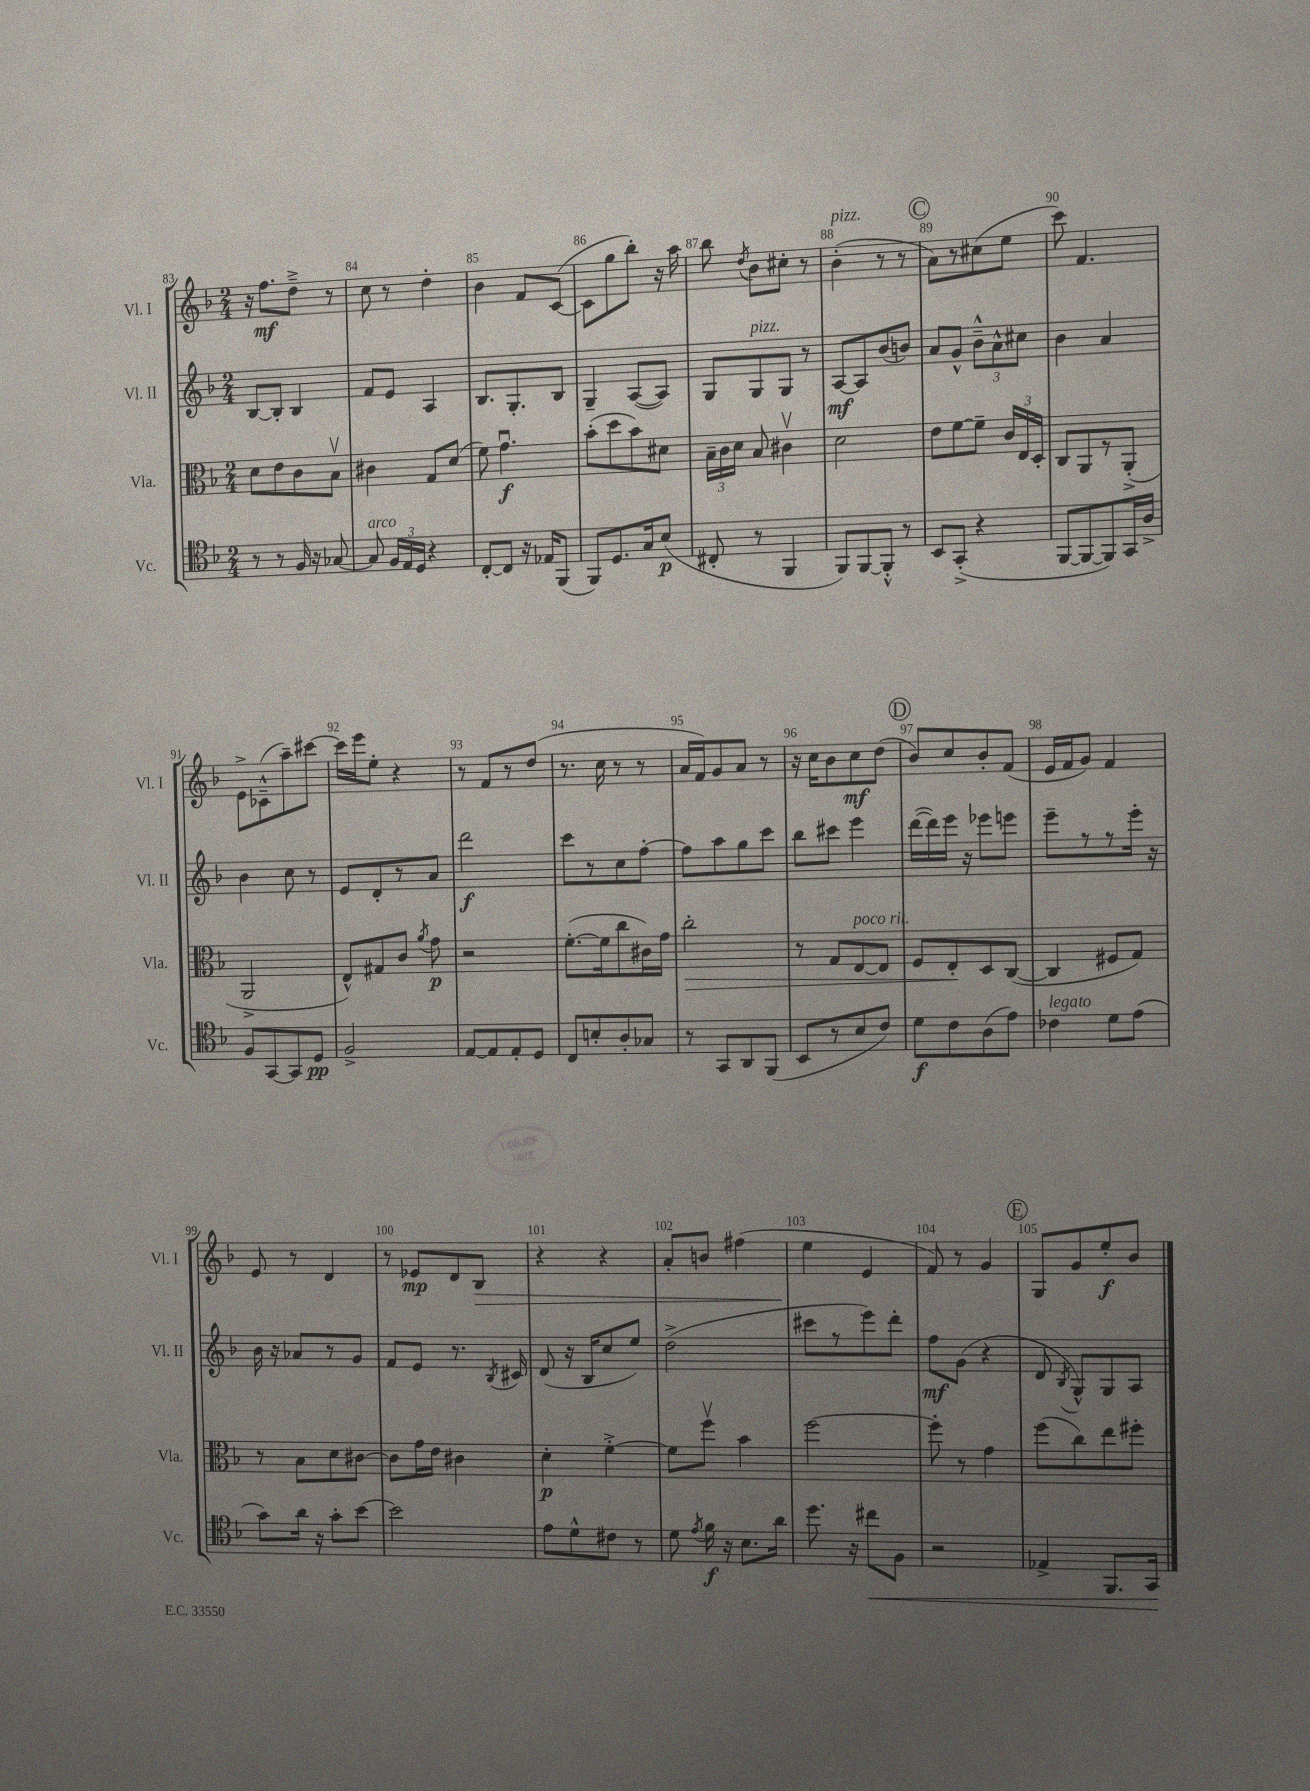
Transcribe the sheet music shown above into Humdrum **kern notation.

**kern	**dynam	**kern	**dynam	**kern	**dynam	**kern	**dynam
*part4	*part4	*part3	*part3	*part2	*part2	*part1	*part1
*staff4	*staff4	*staff3	*staff3	*staff2	*staff2	*staff1	*staff1
*I"Vc.	*	*I"Vla.	*	*I"Vl. II	*	*I"Vl. I	*
*I'Vc.	*	*I'Vla.	*	*I'Vl. II	*	*I'Vl. I	*
*clefC4	*	*clefC3	*	*clefG2	*	*clefG2	*
*k[b-]	*	*k[b-]	*	*k[b-]	*	*k[b-]	*
*M2/4	*	*M2/4	*	*M2/4	*	*M2/4	*
=83	=83	=83	=83	=83	=83	=83	=83
8r	.	8d\L	.	[8B-/L	.	16r	.
.	.	.	.	.	.	8.ff\L	mf
8r	.	8e\	.	8B-'/J]	.	.	.
16F/	.	8c\	.	4B-/	.	8dd~^\J	.
16r	.	.	.	.	.	.	.
[8G-X/	.	8B-v\J	.	.	.	8r	.
=84	=84	=84	=84	=84	=84	=84	=84
!LO:TX:a:i:t=arco	!	!	!	!	!	!	!
8G-/]	.	4c#X\	.	8f/L	.	8cc\	.
24F/LL	.	.	.	8e/J	.	8r	.
24E/	.	.	.	.	.	.	.
24D/JJ	.	.	.	.	.	.	.
4r	.	8G/L	.	4A/	.	4dd'\	.
.	.	(8d/J	.	.	.	.	.
=85	=85	=85	=85	=85	=85	=85	=85
[8C'/L	.	8f\)	.	8.B-/L	.	4b-\	.
8C/J]	.	4.gu\	f	.	.	.	.
.	.	.	.	8.G'/	.	.	.
16r	.	.	.	.	.	8f/L	.
16E-X/KL	.	.	.	.	.	.	.
(8FF/J	.	.	.	8B-/J	.	([8c/J	.
=86	=86	=86	=86	=86	=86	=86	=86
8FF/L)	.	(8b-'\L	.	4G~/	.	8c\L]	.
8.D/	.	8dd\	.	.	.	8gg\	.
.	.	8b-\)	.	([8A/L	.	8bb-'\J)	.
16G/k	.	.	.	.	.	.	.
(8B-/J	p	8d#X\J	.	8A/J])	.	16r	.
.	.	.	.	.	.	16aa\	.
=87	=87	=87	=87	=87	=87	=87	=87
8C#X'/	.	24B-~\LL	.	8G/L	.	8bb-\	.
.	.	24c\	.	.	.	.	.
.	.	24d\JJ	.	.	.	.	.
.	.	.	.	.	.	8qdd/	.
!	!	!	!	!LO:TX:a:i:t=pizz.	!	!	!
8r	.	8B-/	.	8G/	.	8b-\L	.
4FF/	.	4c#Xv\	.	8G/J	.	8cc#X'\J	.
.	.	.	.	8r	.	8r	.
=88	=88	=88	=88	=88	=88	=88	=88
!	!	!	!	!	!	!LO:TX:a:i:t=pizz.	!
8FF/L)	.	2d\	.	[8A/L	mf	(4b-'\	.
[8FF/	.	.	.	8A/]	.	.	.
8FF'^^/J]	.	.	.	(8b-/	.	8r	.
8r	.	.	.	8bn/J)	.	8r	.
!!LO:REH:place=s1:t=C
=89	=89	=89	=89	=89	=89	=89	=89
8BB-/L	.	8e\L	.	8a/L	.	8a\L)	.
(8GG'^/J	.	[8f\	.	8g^^/J	.	8r	.
4r	.	8f~\J]	.	12b-~^^\L	.	(8cc#X\	.
.	.	.	.	12a^^\	.	.	.
.	.	24c/LL	.	.	.	8ee\J	.
.	.	24E/	.	12cc#X\J	.	.	.
.	.	24D'/JJ	.	.	.	.	.
=90	=90	=90	=90	=90	=90	=90	=90
[8FF/L	.	8C/L	.	4b-\	.	8ccc\)	.
8FF/_	.	8AA/	.	.	.	4.f/	.
8FF/])	.	8r	.	4a/	.	.	.
16GG/L	.	(8AA'^/J	.	.	.	.	.
16A^/JJ	.	.	.	.	.	.	.
!!LO:LB:g=z
=91	=91	=91	=91	=91	=91	=91	=91
8F/L	.	2AA^/	.	4b-\	.	8e^\L	.
[8GG/	.	.	.	.	.	(8c-X~^^\	.
8GG/]	.	.	.	8cc\	.	8aa~\)	.
8D/J	pp	.	.	8r	.	[8ccc#X\J	.
=92	=92	=92	=92	=92	=92	=92	=92
2F^/	.	8E^^/L)	.	8e/L	.	16ccc#\LL]	.
.	.	.	.	.	.	16eee\J	.
.	.	8G#X/	.	8d'/	.	8ee'\J	.
.	.	8c/J	.	8r	.	4r	.
.	.	8qa/	.	.	.	.	.
.	.	8g\	p	8a/J	.	.	.
=93	=93	=93	=93	=93	=93	=93	=93
[8E/L	.	2r	.	2ddd\	f	8r	.
8E/]	.	.	.	.	.	8f/L	.
8E'/	.	.	.	.	.	8r	.
8D/J	.	.	.	.	.	(8dd/J	.
=94	=94	=94	=94	=94	=94	=94	=94
8C/L	.	([8.f'\L	.	8ccc\L	.	8.r	.
8Bn'/	.	.	.	8r	.	.	.
.	.	16f\k]	.	.	.	16cc\	.
8A'/	.	8cc\	.	8cc\	.	8r	.
8G-X/J	.	16c#X\L)	.	[8ff'\J	.	8r	.
.	.	16g\JJ	.	.	.	.	.
=95	=95	=95	=95	=95	=95	=95	=95
!	!	!	!LO:HP:b	!	!	!	!
8r	.	2cc'\	>	8ff\L]	.	16a/LL	.
.	.	.	.	.	.	16f/J)	.
8GG/L	.	.	.	8aa\	.	8g/	.
8AA/	.	.	.	8gg\	.	8a/J	.
(8FF/J	.	.	.	8ccc\J	.	8r	.
=96	=96	=96	=96	=96	=96	=96	=96
8BB-/L	.	8r	.	8bb-\L	.	16r	.
.	.	.	.	.	.	16cc\KL	.
8r	.	8G/L	.	8ccc#X\J	.	8b-\	.
!	!	!LO:TX:a:i:t=poco rit.	!	!	!	!	!
8B-/	.	[8E/	.	4eee\	.	8cc\	mf
8c/J)	.	8E/J]	.	.	.	(8dd\J	.
!!LO:REH:place=s1:t=D
=97	=97	=97	=97	=97	=97	=97	=97
8d\L	f	8F/L	.	([16ddd\LL	.	8b-/L)	.
.	.	.	.	16ddd\])	.	.	.
8c\	.	8E'/	.	16eee\JJ	.	8cc/	.
.	.	.	.	16r	.	.	.
(8A\	.	8D/	]	8eee-X\L	.	8b-'/	.
8e\J)	.	([8C/J	.	8eeen\J	.	(8f/J	.
=98	=98	=98	=98	=98	=98	=98	=98
!LO:TX:a:i:t=legato	!	!	!	!	!	!	!
4c-X\	.	4C/]	.	8eee~\L	.	16e/LL	.
.	.	.	.	.	.	16f/J	.
.	.	.	.	8r	.	8g/J)	.
8d\L	.	8F#X/L	.	8r	.	4f/	.
(8e\J	.	8G/J)	.	16eee'\Jk	.	.	.
.	.	.	.	16r	.	.	.
!!LO:LB:g=z
=99	=99	=99	=99	=99	=99	=99	=99
8g\L)	.	8r	.	16b-\	.	8e/	.
.	.	.	.	16r	.	.	.
16a\Jk	.	8B-\L	.	8a-X/L	.	8r	.
16r	.	.	.	.	.	.	.
8g'\L	.	8d\	.	8r	.	4d/	.
[8b-\J	.	[8c#X\J	.	8g/J	.	.	.
=100	=100	=100	=100	=100	=100	=100	=100
2b-\]	.	8c#\L]	.	8f/L	.	8r	.
.	.	16g\L	.	8e/J	.	8e-X/L	mp
.	.	16e\JJ	.	.	.	.	.
.	.	4c#X\	.	8.r	.	8d/	.
!	!	!	!	!	!	!	!LO:HP:b
.	.	.	.	.	.	8B-/J	>
.	.	.	.	8qB-/	.	.	.
.	.	.	.	16c#X/	.	.	.
=101	=101	=101	=101	=101	=101	=101	=101
8e\L	.	4d'\	p	(8d/	.	4r	.
8d^^\	.	.	.	16r	.	.	.
.	.	.	.	16B-/KL	.	.	.
8c#X\J	.	[4f'^\	.	8cc/	.	4r	.
8r	.	.	.	8ee/J)	.	.	.
=102	=102	=102	=102	=102	=102	=102	=102
8d\	.	8f\L]	.	(2dd^\	.	8a'/L	.
8qe/	.	.	.	.	.	.	.
16f\	f	8ffv\J	.	.	.	8bn/J	.
16r	.	.	.	.	.	.	.
8.B-\L	.	4b-\	.	.	.	(4ff#X\	.
16a\Jk	.	.	.	.	.	.	.
=103	=103	=103	=103	=103	=103	=103	=103
8.dd\	.	[2ff\	.	8ccc#X\L	.	4ee\	.
.	.	.	.	8r	.	.	.
16r	.	.	.	.	.	.	.
!	!LO:HP:b	!	!	!	!	!	!
8cc#X\L	<	.	.	8eee\)	.	4e/	]
8F\J	.	.	.	8ddd'\J	.	.	.
=104	=104	=104	=104	=104	=104	=104	=104
2r	.	8ff'\]	.	8ff\L	mf	8f/)	.
.	.	8r	.	(8g\J	.	8r	.
.	.	4g\	.	4r	.	4g/	.
!!LO:REH:place=s1:t=E
=105	=105	=105	=105	=105	=105	=105	=105
4E-X^/	.	(8ff\L	.	8d/	.	8G/L	.
.	.	.	.	8qB-/	.	.	.
.	.	8cc\)	.	8G^^/L)	.	8g/	.
8.FF/L	.	8ee\	.	8G/	.	8ee'/	f
.	.	8ff#X'\J	.	8A/J	.	8b-/J	.
16GG/Jk	.	.	.	.	.	.	.
.	[	.	.	.	.	.	.
==	==	==	==	==	==	==	==
*-	*-	*-	*-	*-	*-	*-	*-
